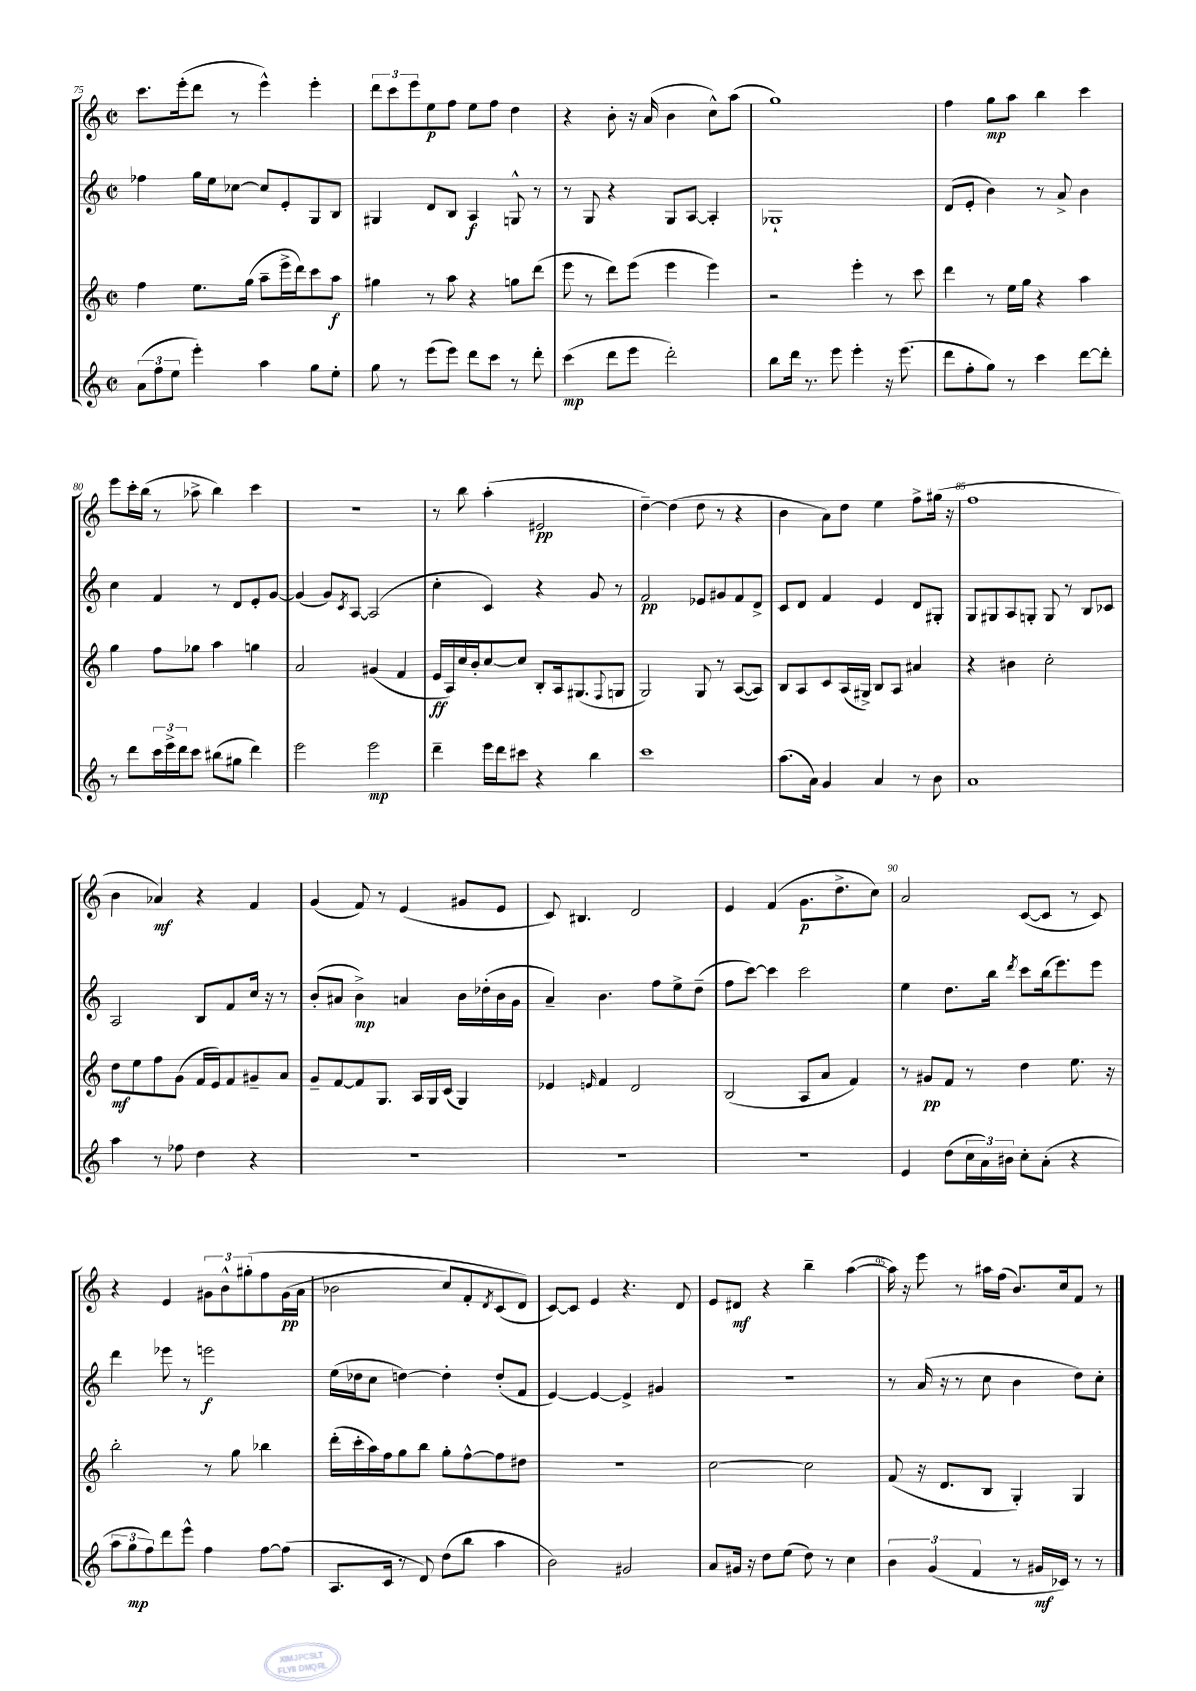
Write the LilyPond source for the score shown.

<<
\new StaffGroup <<
\new Staff = "s0" {
    \clef treble \key c \major \defaultTimeSignature \time 2/2
    c'''8. e'''16-.( d'''8 r8 e'''4-^) e'''4-. |
    \tuplet 3/2 { d'''8 c'''8 e'''8 } e''8\p f''8 e''8 f''8 d''4 |
    r4 b'8-. r16 a'16( b'4 c''8-^) a''8( |
    g''1) |
    f''4 g''8\mp a''8 b''4 c'''4 |
    e'''8 c'''16-. b''16( r8 aes''8-> b''4) c'''4 |
    R1 |
    r8 b''8 a''4-.( eis'2\pp |
    d''4~--) d''4( d''8 r8 r4 |
    b'4 a'8) d''8 e''4 f''8-> gis''16( r16 |
    f''1 |
    b'4 aes'4\mf) r4 f'4 |
    g'4( f'8) r8 e'4( gis'8 e'8 |
    c'8) bis4. d'2 |
    e'4 f'4( g'8.\p d''8.-> c''8) |
    a'2 c'8~( c'8 r8 c'8) |
    r4 e'4 \tuplet 3/2 { gis'8 b'8-^ gis''8-.\( } f''8 gis'16\pp( a'16 |
    bes'2 c''8) f'8-. \acciaccatura { d'8 } c'8( d'8\) |
    c'8~) c'8 e'4 r4. d'8 |
    e'8 dis'8\mf r4 b''4-- a''4~( |
    a''16) r16 e'''8 r8 ais''16 f''16( b'8.) c''16 f'8 r8 \bar "|." |
}
\new Staff = "s1" {
    \clef treble \key c \major \defaultTimeSignature \time 2/2
    fes''4 g''16 e''16 ces''8~ ces''8 e'8-. g8 b8 |
    gis4 d'8 b8 a4\f g8-^ r8 |
    r8 g8 r4 g8 a8~ a4-. |
    ges1-! |
    d'8( e'8-. b'4) r8 a'8-> b'4 |
    c''4 f'4 r8 d'8 e'8-. g'8~ |
    g'4( g'8) \acciaccatura { c'8 } a8~ a2( |
    c''4-. c'4) r4 g'8 r8 |
    f'2\pp ees'8 gis'8 f'8 d'8-> |
    c'8 d'8 f'4 e'4 d'8 gis8-. |
    g8 gis8 a8 g8-. g8 r8 b8 ces'8 |
    a2 b8 f'8 c''16 r16 r8 |
    b'8-.( ais'8 b'4->\mp) a'4 b'16 des''16-.( b'16 g'16 |
    a'4--) b'4. f''8 e''8-> d''8--( |
    f''8 c'''8~) c'''4 c'''2 |
    e''4 d''8. b''16 \acciaccatura { d'''8 } c'''8 b''16( e'''8.) e'''8 |
    d'''4 ees'''8 r8 e'''2\f |
    e''16( des''16 c''8 d''4~) d''4-. d''8-.( f'8 |
    e'4~) e'4~ e'4-> gis'4 |
    r1 |
    r8 a'16( r16 r8 c''8 b'4 d''8) c''8-. \bar "|." |
}
\new Staff = "s2" {
    \clef treble \key c \major \defaultTimeSignature \time 2/2
    f''4 e''8. g''16( a''8-- e'''16-> d'''16) c'''8 a''8\f |
    gis''4 r8 a''8 r4 g''8 d'''8( |
    e'''8 r8 d'''8) e'''8( e'''4 e'''4) |
    r2 e'''4-. r8 c'''8 |
    d'''4 r8 e''16 g''16 r4 a''4 |
    g''4 f''8 ges''8 a''4 g''4 |
    a'2 gis'4( f'4 |
    e'16\ff a16) c''16 b'16-. c''8~ c''8 b8-. a16 gis8.( \appoggiatura { f8 } g8 |
    g2) g8 r8 a8~( a8) |
    b8 a8 c'8 a16( gis16->) b8 a8 ais'4 |
    r4 bis'4 c''2-. |
    d''8\mf e''8 f''8 g'8( f'16 e'16) f'8 gis'8-- a'8 |
    g'8-- f'8~ f'8 g8. a16 g16 c'16( g4) |
    ees'4 \grace { e'16 } f'4 d'2 |
    b2( a8 a'8 f'4) |
    r8 gis'8\pp f'8 r8 d''4 e''8. r16 |
    b''2-. r8 g''8 bes''4 |
    d'''16-.( c'''16-. a''16) f''16 g''8 b''8 g''8-. f''8~-^ f''8 dis''8 |
    r1 |
    c''2~ c''2 |
    f'8( r16 d'8. b8 g4-.) g4 \bar "|." |
}
\new Staff = "s3" {
    \clef treble \key c \major \defaultTimeSignature \time 2/2
    \tuplet 3/2 { a'8( f''8 e''8 } e'''4-.) a''4 g''8 e''8-. |
    g''8 r8 e'''8( e'''8) d'''8 c'''8 r8 d'''8-. |
    c'''4\mp( d'''8 e'''8 d'''2-.) |
    b''8 d'''16 r8. e'''8 e'''4-. r16 e'''8.( |
    d'''8 f''8-. g''8) r8 c'''4 d'''8~ d'''8-. |
    r8 d'''8 \tuplet 3/2 { c'''16 e'''16-> d'''16 } c'''8 bis''8( gis''8 d'''4) |
    e'''2 e'''2\mp |
    d'''4-- e'''16 d'''16 cis'''8 r4 b''4 |
    c'''1 |
    a''8.( a'16) g'4 a'4 r8 b'8 |
    a'1 |
    a''4 r8 fes''8 d''4 r4 |
    R1 |
    R1 |
    R1 |
    e'4 d''8( \tuplet 3/2 { c''16 a'16) bis'16 } c''8-. a'8-.( r4 |
    \tuplet 3/2 { a''8 g''8\mp f''8) } d'''8 e'''8-^ f''4 f''8~ f''8( |
    a8. c'16 r8 d'8) d''8( b''8 a''4 |
    b'2) gis'2 |
    a'8 gis'16 r16 d''8 e''8( d''8) r8 c''4 |
    \tuplet 3/2 { b'4 g'4( f'4 } r8 gis'16\mf ces'16) r8 r8 \bar "|." |
}
>>
>>
\layout { \context { \Score currentBarNumber = #75 \override BarNumber.break-visibility = ##(#f #t #t) barNumberVisibility = #(every-nth-bar-number-visible 5) } }
